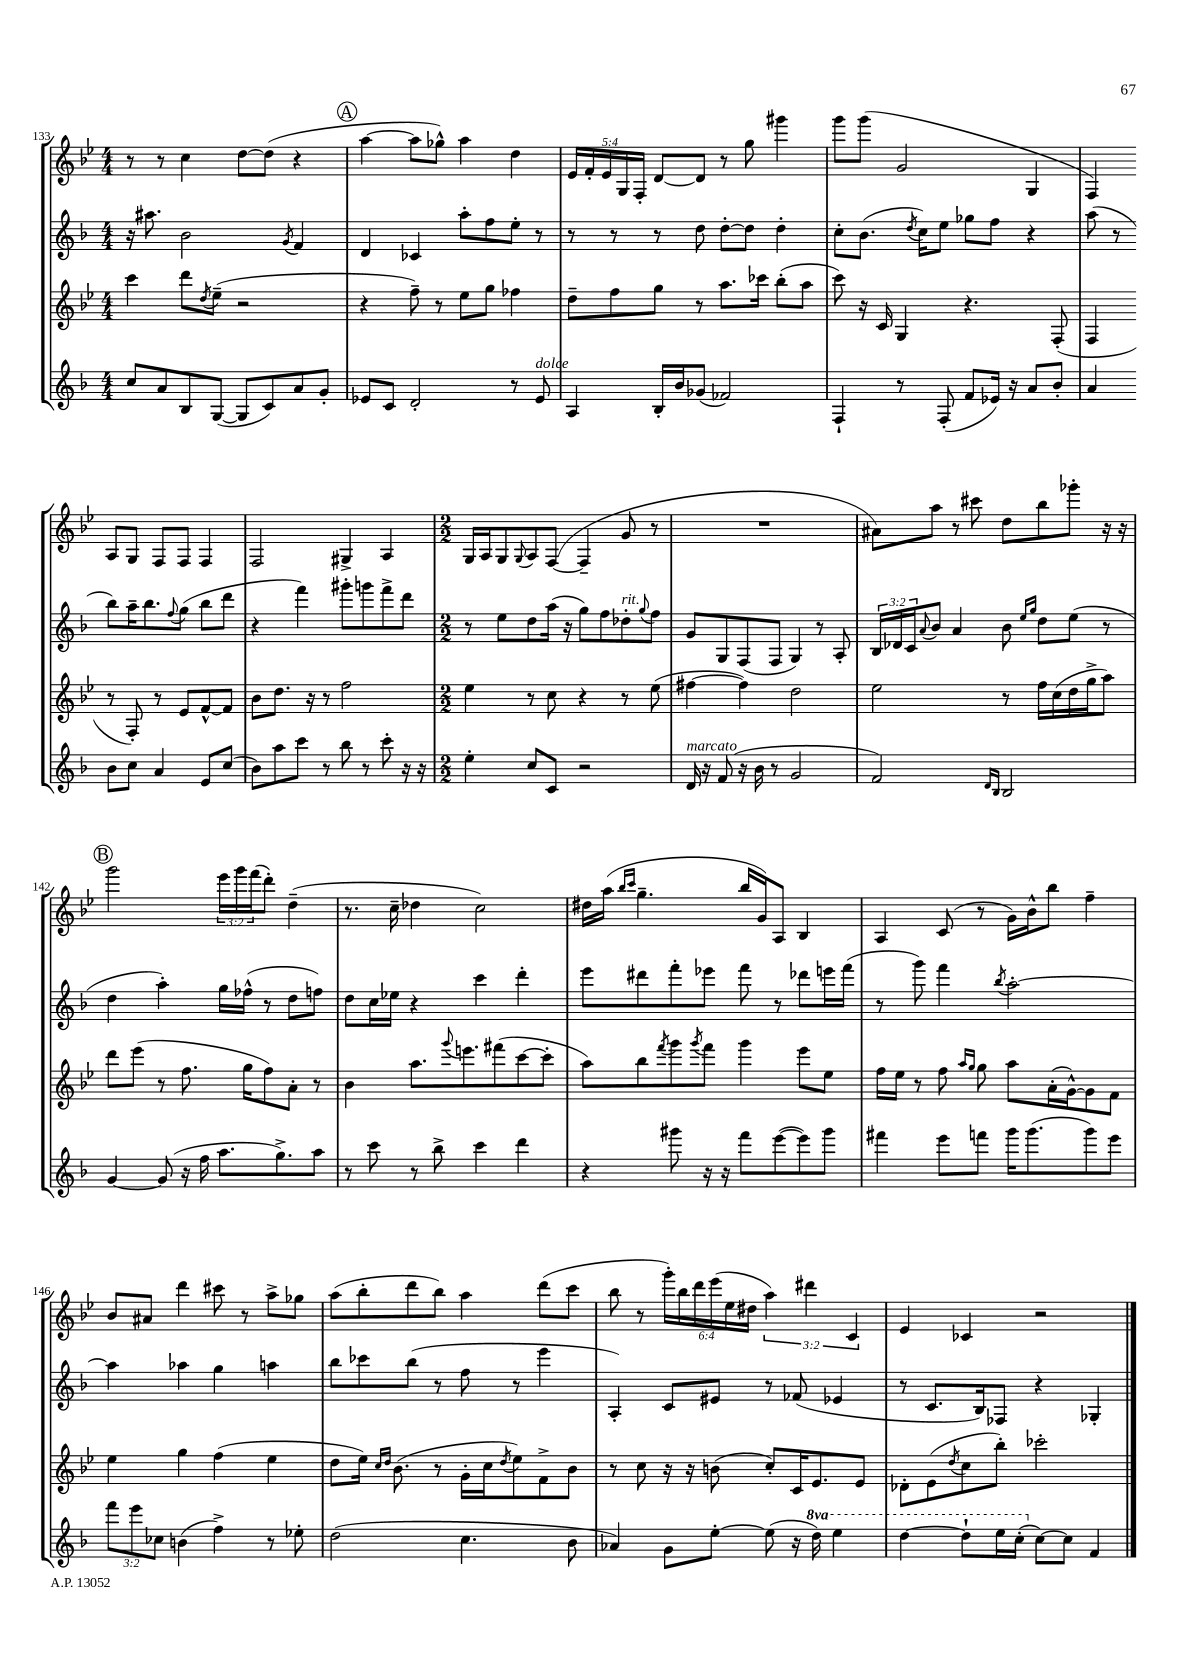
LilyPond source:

<<
\new StaffGroup <<
\new Staff = "s0" {
    \clef treble \key bes \major \numericTimeSignature \time 4/4 \override Staff.TupletNumber.text = #tuplet-number::calc-fraction-text
    r8 r8 c''4 d''8~ d''8( r4 |
    \mark \markup { \circle "A" } a''4~ a''8 ges''8-^) a''4 d''4 |
    \tuplet 5/4 { ees'16 f'16-. ees'16 g16 f16-. } d'8~ d'8 r8 g''8 gis'''4 |
    g'''8 g'''8( g'2 g4 |
    f4) a8 g8 f8 f8 f4 |
    f2 gis4-> a4 |
    \numericTimeSignature \time 2/2 g16 a16 g8 \appoggiatura { g8 } a8 f8~( f4-- g'8 r8 |
    R1 |
    ais'8) a''8 r8 cis'''8 d''8 bes''8 ges'''8-. r16 r16 |
    \mark \markup { \circle "B" } g'''2 \tuplet 3/2 { ees'''16 g'''16 f'''16( } d'''8-.) d''4--( |
    r8. c''16-- des''4 c''2) |
    dis''16 a''16( \grace { bes''16 c'''16 } g''4.-- bes''16 g'16) a8 bes4 |
    a4 c'8( r8 g'16) bes'16-^ bes''8 f''4-- |
    bes'8 ais'8 d'''4 cis'''8 r8 a''8-> ges''8 |
    a''8( bes''8-. d'''8 bes''8) a''4 d'''8( c'''8 |
    bes''8 r8 \tuplet 6/4 { g'''16-.) bes''16 d'''16 ees'''16( ees''16 dis''16 } \tuplet 3/2 { a''4) dis'''4 c'4 } |
    ees'4 ces'4 r2 \bar "|." |
}
\new Staff = "s1" {
    \clef treble \key f \major \numericTimeSignature \time 4/4 \override Staff.TupletNumber.text = #tuplet-number::calc-fraction-text
    r16 ais''8. bes'2 \acciaccatura { g'8 } f'4 |
    \mark \markup { \circle "A" } d'4 ces'4 a''8-. f''8 e''8-. r8 |
    r8 r8 r8 d''8 d''8~-. d''8 d''4-. |
    c''8-. bes'8.( \acciaccatura { d''8 } c''16) e''8 ges''8 f''8 r4 |
    a''8( r8 bes''8) a''16-- bes''8. \appoggiatura { f''8 } g''8( bes''8 d'''8 |
    r4 f'''4) gis'''8-. g'''8 f'''8-> d'''8 |
    \numericTimeSignature \time 2/2 r8 e''8 d''8 a''16( r16 g''8) f''8 des''8-.^\markup { \italic "rit." } \appoggiatura { g''8 } f''8 |
    g'8 g8 f8( f8 g4) r8 a8-. |
    \tuplet 3/2 { bes16 des'16 c'16 } \appoggiatura { a'8 } bes'8 a'4 bes'8 \grace { e''16 g''16 } d''8 e''8( r8 |
    \mark \markup { \circle "B" } d''4 a''4-.) g''16 fes''16-^( r8 d''8 f''8) |
    d''8 c''16 ees''16 r4 c'''4 d'''4-. |
    e'''8 dis'''8 f'''8-. ees'''8 f'''8 r8 des'''8 e'''16 f'''16( |
    r8 g'''8) f'''4 \acciaccatura { bes''8 } a''2~-. |
    a''4 aes''4 g''4 a''4 |
    bes''8 ces'''8 bes''8( r8 f''8 r8 e'''4 |
    a4-.) c'8 eis'8 r8 fes'8( ees'4 |
    r8 c'8. bes16) fes8 r4 ges4-. \bar "|." |
}
\new Staff = "s2" {
    \clef treble \key bes \major \numericTimeSignature \time 4/4
    c'''4 d'''8 \acciaccatura { d''8 } ees''8--( r2 |
    \mark \markup { \circle "A" } r4 f''8--) r8 ees''8 g''8 fes''4 |
    d''8-- f''8 g''8 r8 a''8. ces'''16 bes''8-.( a''8 |
    c'''8) r16 c'16 g4 r4. f8-.( |
    f4 r8 f8-.) r8 ees'8 f'8~-^ f'8 |
    bes'8 d''8. r16 r8 f''2 |
    \numericTimeSignature \time 2/2 ees''4 r8 c''8 r4 r8 ees''8( |
    fis''4~ fis''4) d''2 |
    ees''2 r8 f''16 c''16( d''16 g''16-> a''8) |
    \mark \markup { \circle "B" } d'''8 ees'''8( r8 f''8. g''16 f''8) a'8-. r8 |
    bes'4 a''8. \appoggiatura { g'''8 } e'''8. fis'''8( c'''8~ c'''8-. |
    a''8) bes''8 \acciaccatura { f'''8 } g'''8 \acciaccatura { g'''8 } f'''8 g'''4 ees'''8 ees''8 |
    f''16 ees''16 r8 f''8 \grace { a''16 g''16 } g''8 a''8 a'16-.( g'16~-^) g'8 f'8 |
    ees''4 g''4 f''4( ees''4 |
    d''8 ees''16) \grace { c''16 d''16 } bes'8.( r8 g'16-. c''16 \acciaccatura { d''8 } ees''8) f'8-> bes'8 |
    r8 c''8 r16 r16 b'8( c''8-.) c'16 ees'8. ees'8 |
    des'8-. ees'8( \acciaccatura { d''8 } c''8 bes''8-.) ces'''2-. \bar "|." |
}
\new Staff = "s3" {
    \clef treble \key f \major \numericTimeSignature \time 4/4 \override Staff.TupletNumber.text = #tuplet-number::calc-fraction-text \set Staff.ottavationMarkups = #ottavation-simple-ordinals
    c''8 a'8 bes8 g8~( g8 c'8) a'8 g'8-. |
    \mark \markup { \circle "A" } ees'8 c'8 d'2-. r8 ees'8^\markup { \italic "dolce" } |
    a4 bes16-. bes'16 ges'8( fes'2) |
    f4-! r8 f8-.( f'8 ees'16) r16 a'8 bes'8-. |
    a'4 bes'8 c''8 a'4 e'8 c''8( |
    bes'8) a''8 c'''8 r8 bes''8 r8 c'''8-. r16 r16 |
    \numericTimeSignature \time 2/2 e''4-. c''8 c'8 r2 |
    d'16^\markup { \italic "marcato" } r16 f'8( r16 bes'16 r8 g'2 |
    f'2) \grace { d'16 bes16 } bes2 |
    \mark \markup { \circle "B" } g'4~ g'8( r16 f''16 a''8. g''8.->) a''8 |
    r8 c'''8 r8 bes''8-> c'''4 d'''4 |
    r4 gis'''8 r16 r16 f'''8 e'''8~( e'''8) gis'''8 |
    fis'''4 e'''8 f'''8 g'''16 g'''8.( g'''8) e'''8 |
    \tuplet 3/2 { f'''8 e'''8 ces''8 } b'4( f''4->) r8 ees''8-. |
    d''2( c''4. bes'8 |
    aes'4) g'8 e''8~-. e''8( r16 \ottava #1 d'''16) e'''4 |
    d'''4~ d'''8-! e'''16 c'''16-.( \ottava #0 c''8~) c''8 f'4 \bar "|." |
}
>>
>>
\layout { \context { \Score currentBarNumber = #133 } }
